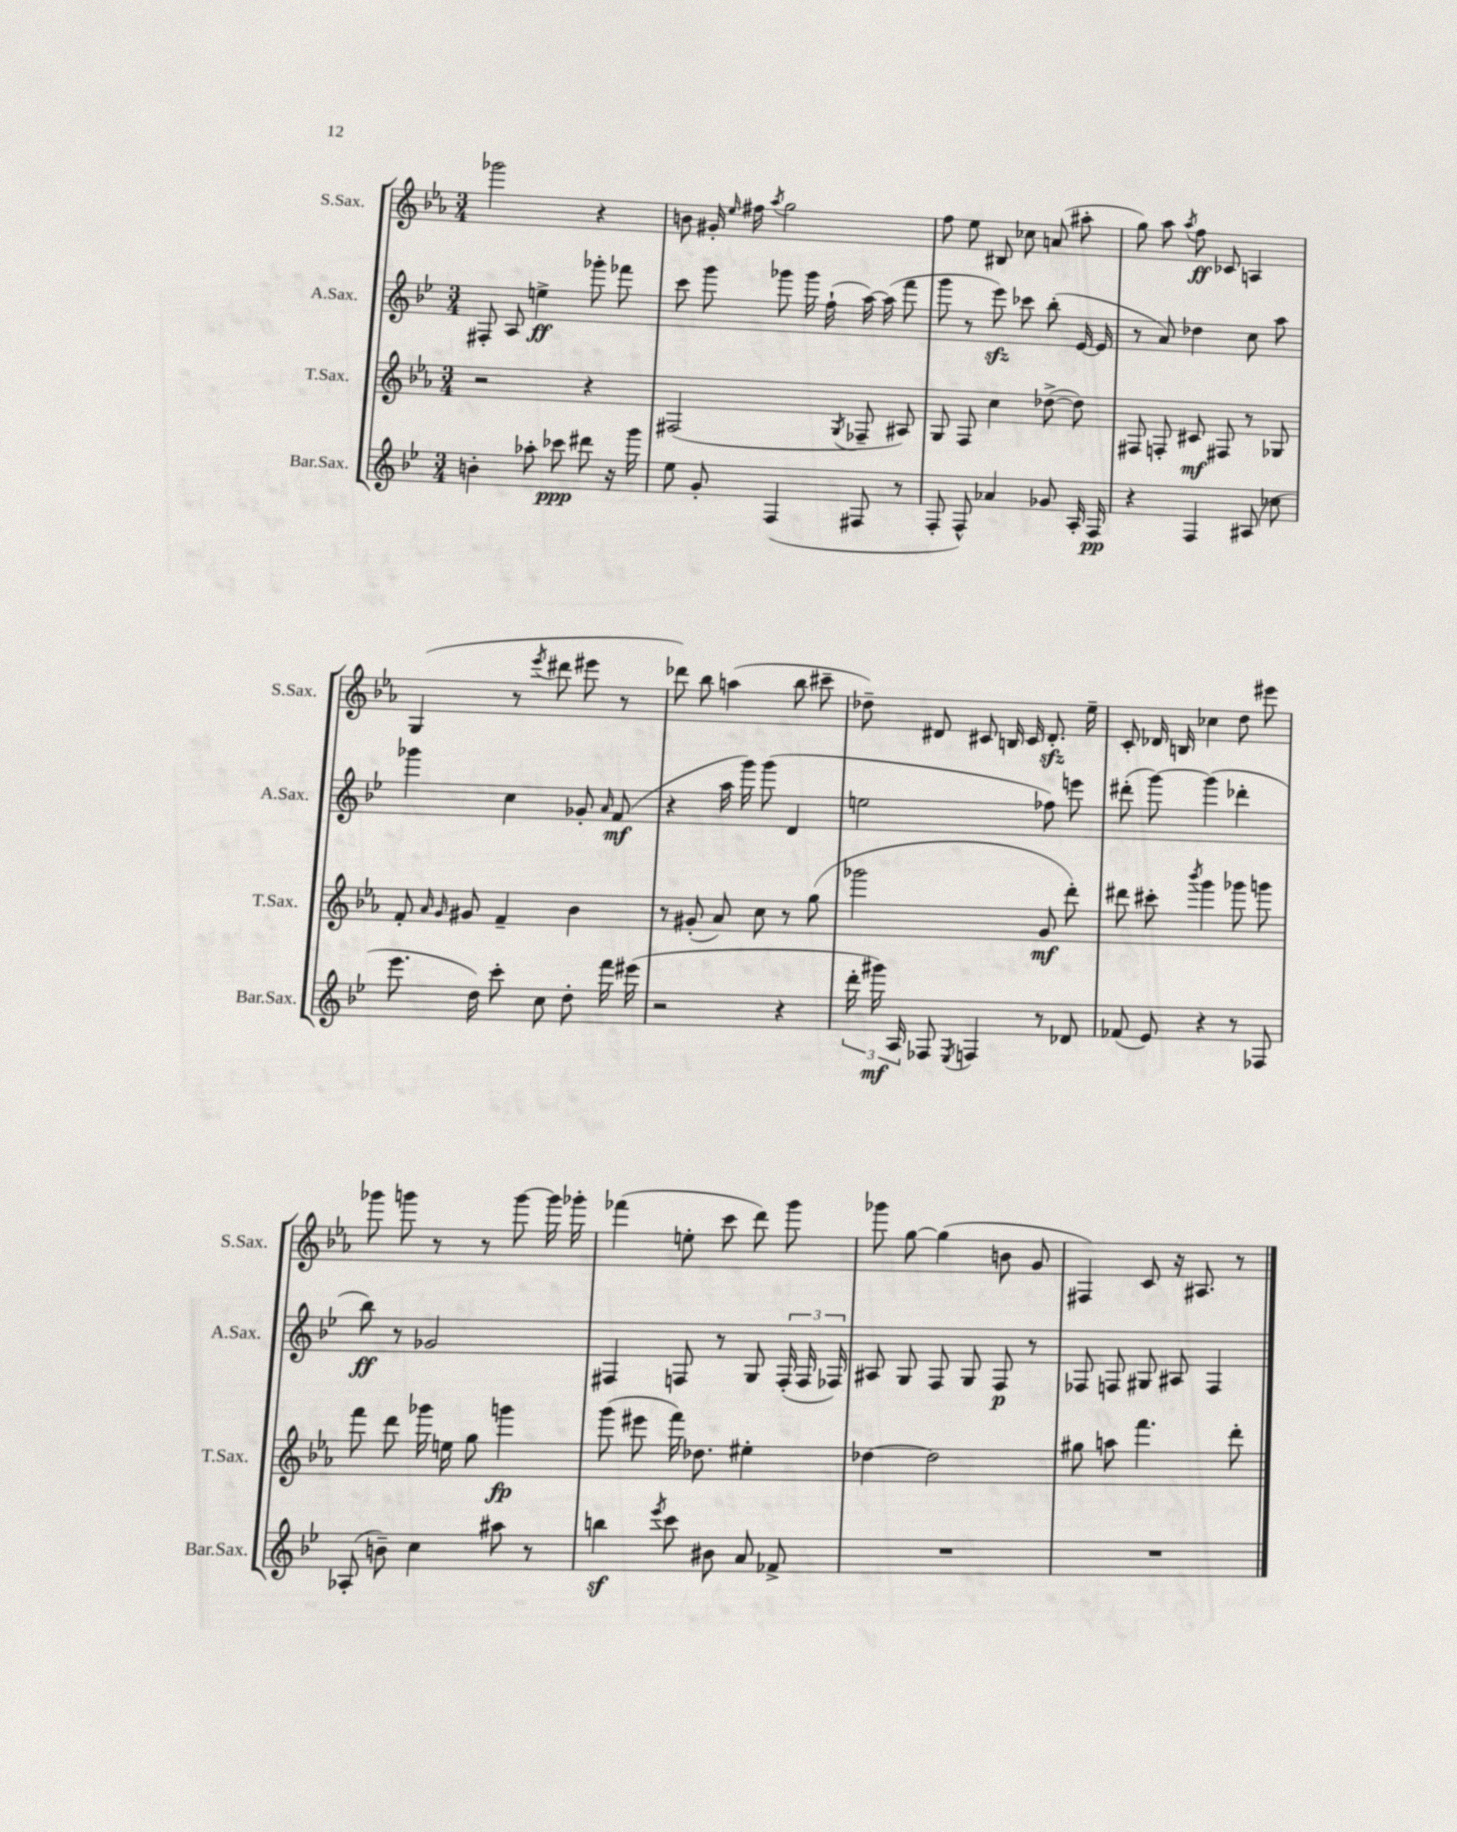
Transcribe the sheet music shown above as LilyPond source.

<<
\new StaffGroup <<
\new Staff = "s0" \with { instrumentName = "S.Sax." shortInstrumentName = "S.Sax." } {
    \clef treble \key ees \major \numericTimeSignature \time 3/4
    \autoBeamOff ges'''2 r4 |
    b'8 gis'16-. \grace { ees''16 } fis''16 \acciaccatura { aes''8 } g''2 |
    f''8 ees''8 bis8 ces''8 a'8( ais''8-. |
    g''8) aes''8 \acciaccatura { aes''8 } f''8\ff ces'8 a4 |
    g4( r8 \acciaccatura { ees'''8 } dis'''8 eis'''8 r8 |
    des'''8) bes''8 a''4( bes''8 cis'''8-- |
    des''8--) dis'8 cis'8 b16 cis'16 dis'8.-.\sfz ees''16-- |
    c'8-. des'16 b16 ces''4 d''8 eis'''8 |
    ges'''8 g'''8 r8 r8 g'''8~ g'''16 ges'''16-. |
    fes'''4( e''8-. c'''8 d'''8) g'''8 |
    ges'''8 g''8~ g''4( b'8 g'8 |
    fis4) c'8 r16 ais8. r8 \bar "|." |
}
\new Staff = "s1" \with { instrumentName = "A.Sax." shortInstrumentName = "A.Sax." } {
    \clef treble \key bes \major \numericTimeSignature \time 3/4
    \autoBeamOff fis8-. a8 e''4->\ff ges'''8-. fes'''8 |
    c'''8 g'''8 ges'''8 ges'''16 f''16-!( a''16~) a''16( f'''8 |
    g'''8 r8 ees'''8\sfz) ces'''8 bes''8-.( ees'16~ ees'16 |
    r8 a'8) des''4 c''8 a''8 |
    ges'''4 c''4 ges'8-. \grace { a'16 } f'8\mf( |
    r4 a''16 g'''16) g'''8( d'4 |
    e''2 fes''8) e'''8 |
    dis'''8-.( g'''8~) g'''4( des'''4-. |
    bes''8\ff) r8 ges'2 |
    fis4 f8 r8 g8 \tuplet 3/2 { f16-.( f16 fes16) } |
    ais8 g8 f8 g8 f8\p r8 |
    fes8 f8 gis8 ais8 f4 \bar "|." |
}
\new Staff = "s2" \with { instrumentName = "T.Sax." shortInstrumentName = "T.Sax." } {
    \clef treble \key ees \major \numericTimeSignature \time 3/4
    \autoBeamOff r2 r4 |
    fis2( \acciaccatura { g8 } fes8-- ais8) |
    g8 f8 c''4 des''8~->( des''8) |
    fis8 f8-. cis'8\mf fis8 r8 ges8 |
    f'8-. \grace { aes'16 g'16 } gis'8 f'4-- bes'4 |
    r8 gis'8-.( aes'8) c''8 r8 g''8( |
    ges'''2 g'8\mf d'''8-.) |
    dis'''8 cis'''8-. \acciaccatura { bes'''8 } g'''4 ges'''8 g'''8 |
    f'''8 d'''8 ges'''16 e''16 g''8 g'''4\fp |
    g'''8( eis'''8 f'''16) des''8. eis''4-. |
    des''4~ des''2 |
    gis''8 a''8 f'''4. d'''8-. \bar "|." |
}
\new Staff = "s3" \with { instrumentName = "Bar.Sax." shortInstrumentName = "Bar.Sax." } {
    \clef treble \key bes \major \numericTimeSignature \time 3/4
    \autoBeamOff b'4-. aes''8-. ces'''8\ppp dis'''8 r16 g'''16 |
    ees''8 g'8-. f4( fis8 r8 |
    f8-. f8-^) aes'4 ges'8 a16-. f16\pp |
    r4 f4 ais8( ces''8 |
    ees'''8. d''16) c'''8-. c''8 d''8-. f'''16 eis'''16( |
    r2 r4 |
    \tuplet 3/2 { d'''16-. gis'''16\mf) a16 } fes8 \acciaccatura { ees8 } f4 r8 des'8 |
    fes'8( ees'8) r4 r8 fes8 |
    aes8-.( b'8--) c''4 ais''8 r8 |
    b''4\sf \acciaccatura { ees'''8 } c'''8 bis'8 a'8 fes'8-> |
    R2. |
    R2. \bar "|." |
}
>>
>>
\layout { \context { \Score \remove "Bar_number_engraver" } }
